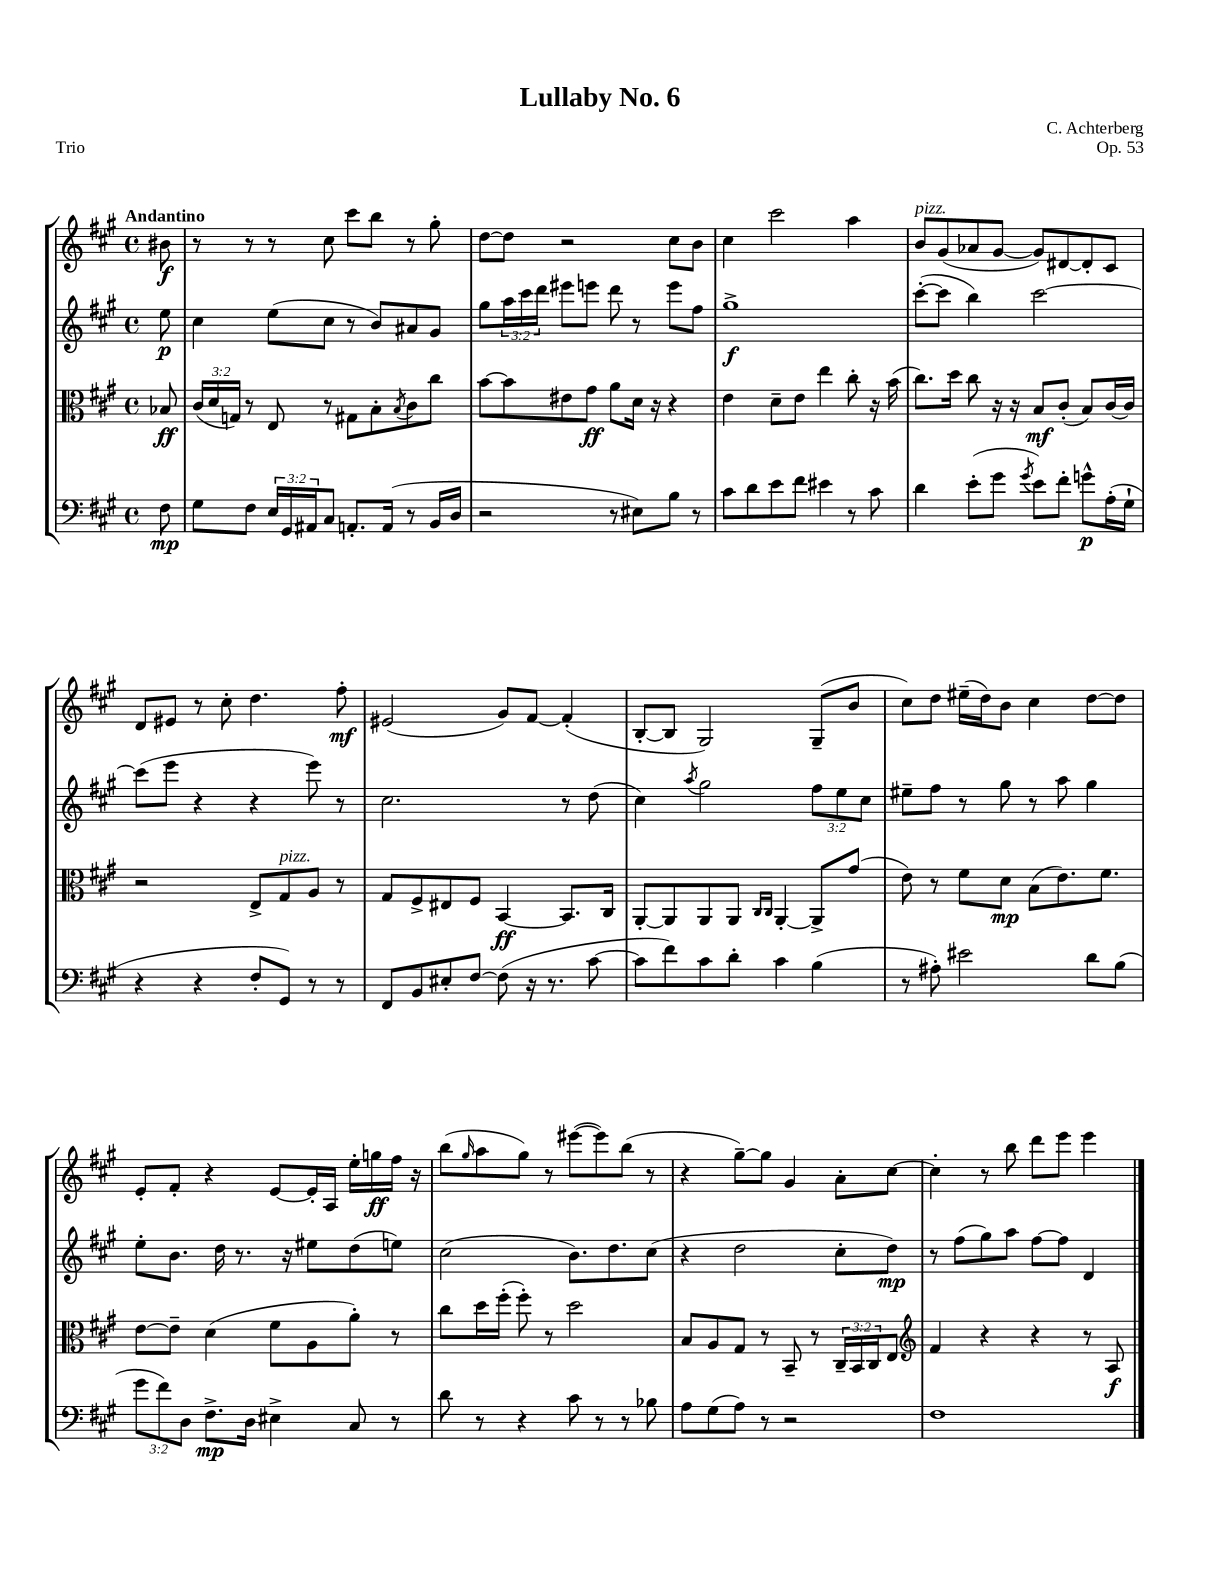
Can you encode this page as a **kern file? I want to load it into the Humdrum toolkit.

**kern	**kern	**kern	**kern
*staff4	*staff3	*staff2	*staff1
*clefF4	*clefC3	*clefG2	*clefG2
*k[f#c#g#]	*k[f#c#g#]	*k[f#c#g#]	*k[f#c#g#]
*M4/4	*M4/4	*M4/4	*M4/4
*met(c)	*met(c)	*met(c)	*met(c)
8F#	8B-	8ee	8b#
=	=	=	=
8G#	(24c#	4cc#	8r
.	24d	.	.
.	24G)	.	.
8F#	8r	.	8r
24E	8E	(8ee	8r
24GG#	.	.	.
24AA#	.	.	.
8C#	8r	8cc#	8cc#
8.AA'	8G#	8r	8ccc#
.	8B'	8b)	8bb
(16AA	.	.	.
.	8qB	.	.
8r	8c#	8a#	8r
16BB	8cc#	8g#	8gg#'
16D	.	.	.
=	=	=	=
2r	[8b	8gg#	[8dd
.	8b]	24aa	8dd]
.	.	24ccc#	.
.	.	24ddd	.
.	8e#	8eee#	2r
.	8g#	8eee	.
8r	8a	8ddd	.
8E#)	16d	8r	.
.	16r	.	.
8B	4r	8eee	8cc#
8r	.	8ff#	8b
=	=	=	=
8c#	4e	1gg#^	4cc#
8d	.	.	.
8e	8d~	.	2ccc#
8f#	8e	.	.
4e#	4ee	.	.
8r	8cc#'	.	4aa
8c#	16r	.	.
.	(16b	.	.
=	=	=	=
4d	8.cc#)	([8ccc#'	8b
.	.	8ccc#]	(8g#
.	16dd	.	.
(8e'	8cc#	4bb)	8a-
8g#	16r	.	[8g#
.	16r	.	.
8qg#	.	.	.
8e)	8B	[2ccc#	8g#])
8f#'	(8c#'	.	[8d#
8g^^	8B)	.	8d#']
(16A'	[16c#	.	8c#
16G#`	16c#]	.	.
=	=	=	=
4r	2r	(8ccc#]	8d
.	.	8eee	8e#
4r	.	4r	8r
.	.	.	8cc#'
8F#'	8E^	4r	4.dd
8GG#)	8G#	.	.
8r	8A	8eee)	.
8r	8r	8r	8ff#'
=	=	=	=
8FF#	8G#	2.cc#	(2e#
8BB	8F#^	.	.
8E#'	8E#	.	.
[8F#	8F#	.	.
(8F#]	[4BB	.	8g#)
16r	.	.	[8f#
8.r	.	.	.
.	8.BB]	8r	(4f#']
[8c#	.	(8dd	.
.	16C#	.	.
=	=	=	=
8c#]	[8AA'	4cc#)	[8B'
8f#)	8AA]	.	8B]
.	.	8qaa	.
8c#	8AA	2gg#	2G#)
8d'	8AA	.	.
.	16qqC#	.	.
.	16qqC#	.	.
4c#	[4AA'	.	.
(4B	8AA^]	12ff#	(8G#~
.	.	12ee	.
.	(8g#	.	8b
.	.	12cc#	.
=	=	=	=
8r	8e)	8ee#~	8cc#)
8A#')	8r	8ff#	8dd
2e#	8f#	8r	(16ee#~
.	.	.	16dd)
.	8d	8gg#	8b
.	(8B	8r	4cc#
.	8.e)	8aa	.
8d	.	4gg#	[8dd
.	8.f#	.	.
(8B	.	.	8dd]
=	=	=	=
12g#	[8e	8ee'	8e'
12f#)	.	.	.
.	8e~]	8.b	8f#'
12D	.	.	.
8.F#^	(4d	.	4r
.	.	16dd	.
.	.	8.r	.
16D	.	.	.
4E#^	8f#	.	[8e
.	.	16r	.
.	8A	8ee#	16e']
.	.	.	16A
8C#	8a')	(8dd	16ee'
.	.	.	16gg
8r	8r	8ee)	16ff#
.	.	.	16r
=	=	=	=
8d	8cc#	(2cc#	(8bb
.	.	.	16qqgg#
8r	16dd	.	8aa
.	(16ff#'	.	.
4r	8ff#')	.	8gg#)
.	8r	.	8r
8c#	2dd	8.b)	([8eee#
8r	.	.	8eee#])
.	.	8.dd	.
8r	.	.	(8bb
8B-	.	(8cc#	8r
=	=	=	=
8A	8B	4r	4r
(8G#	8A	.	.
8A)	8G#	2dd	[8gg#~)
8r	8r	.	8gg#]
2r	8BB~	.	4g#
.	8r	.	.
.	24C#~	8cc#'	8a'
.	24BB	.	.
.	24C#	.	.
.	8E	8dd)	[8cc#
=	=	=	=
*	*clefG2	*	*
1F#	4f#	8r	4cc#']
.	.	(8ff#	.
.	4r	8gg#)	8r
.	.	8aa	8bb
.	4r	[8ff#	8ddd
.	.	8ff#]	8eee
.	8r	4d	4eee
.	8A	.	.
==	==	==	==
*-	*-	*-	*-
